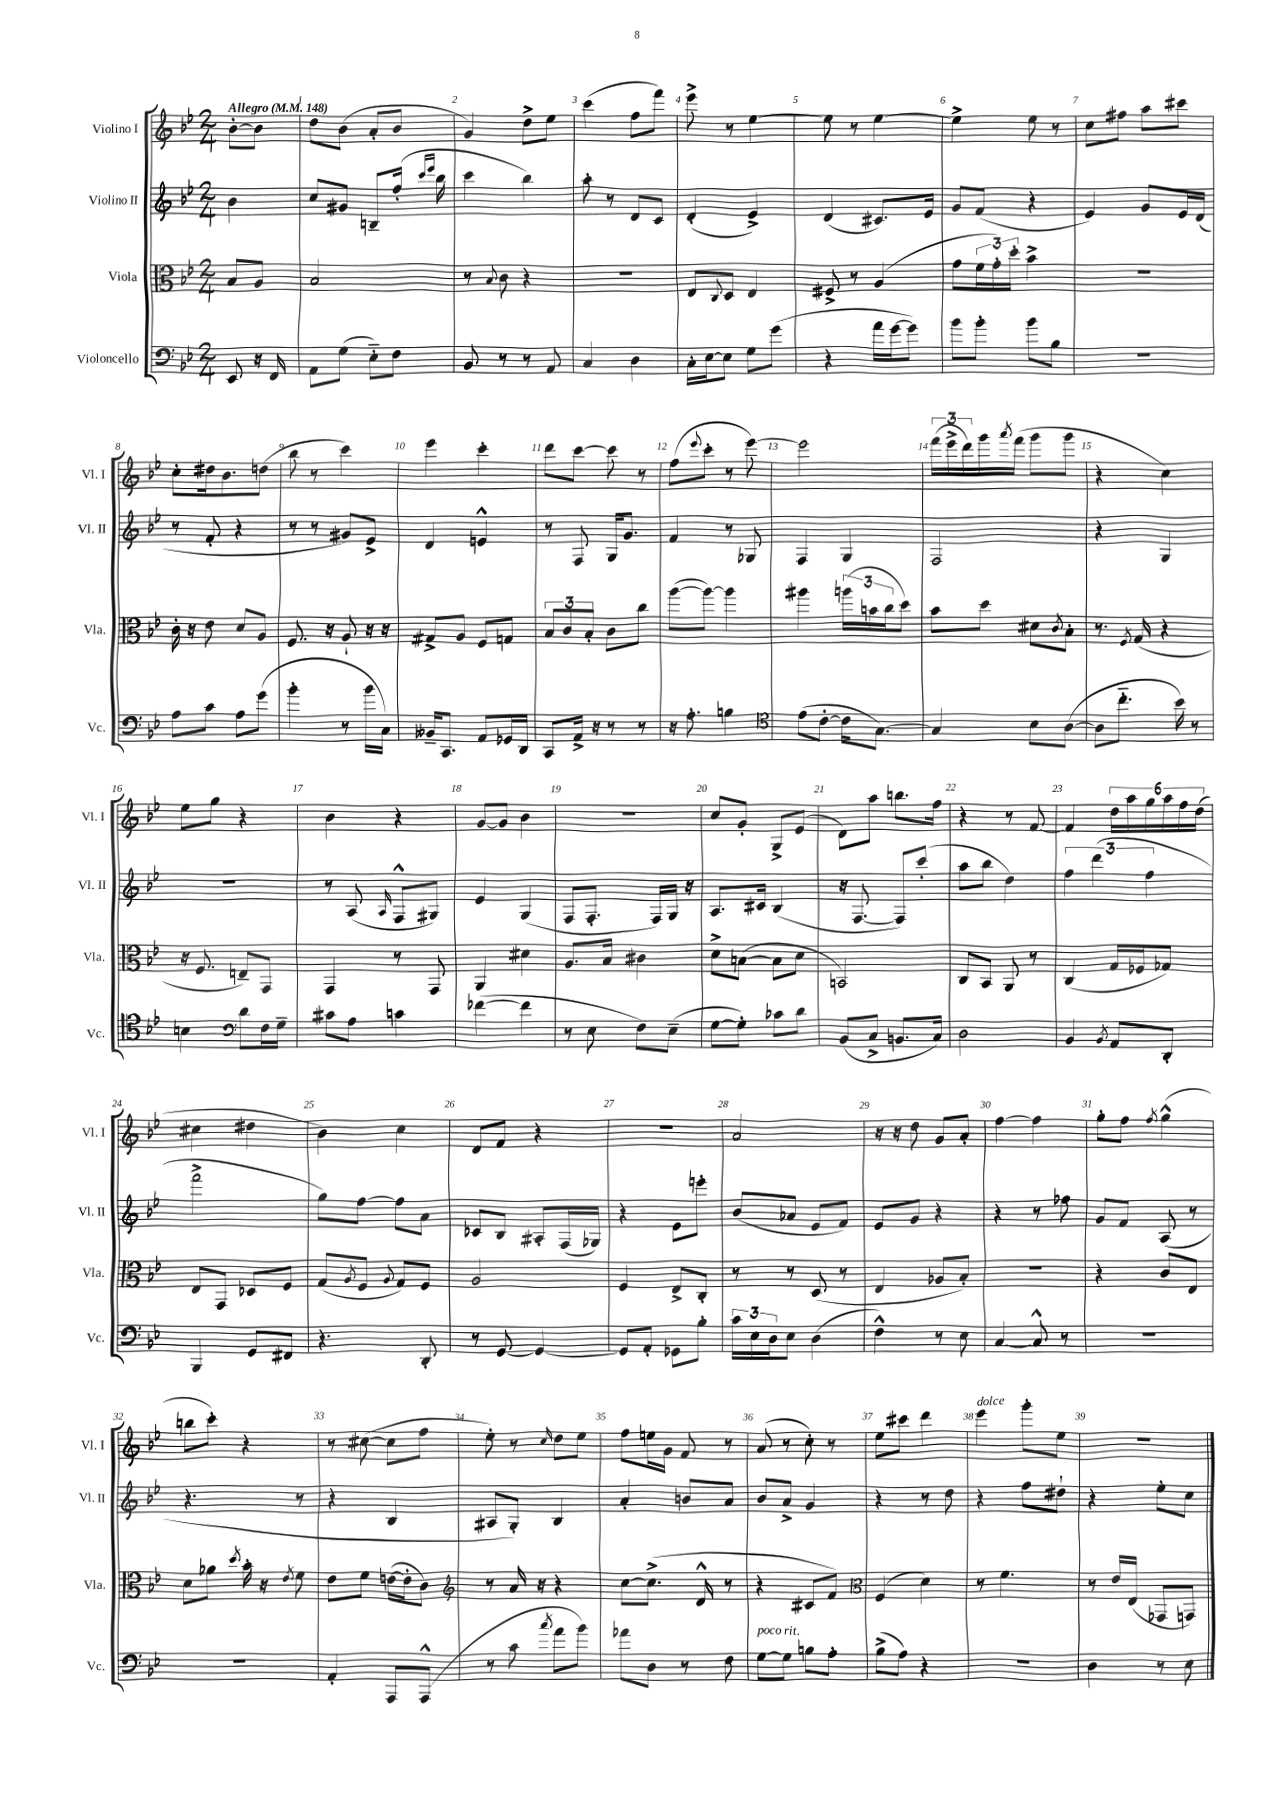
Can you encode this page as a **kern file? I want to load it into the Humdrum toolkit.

**kern	**kern	**kern	**kern
*staff4	*staff3	*staff2	*staff1
*clefF4	*clefC3	*clefG2	*clefG2
*k[b-e-]	*k[b-e-]	*k[b-e-]	*k[b-e-]
*M2/4	*M2/4	*M2/4	*M2/4
*MM148	*MM148	*MM148	*MM148
8EE-	8B-	4b-	[8b-'
16r	8A	.	8b-]
16FF	.	.	.
=	=	=	=
8AA	2B-	8cc	8dd
(8G	.	8g#	(8b-
8E-'~)	.	8B~	8a'
8F	.	(16ff'	8b-
.	.	16qqccc	.
.	.	16qqeee-	.
.	.	16bb-	.
=	=	=	=
8BB-	8r	4ccc	4g)
.	8qqB-	.	.
8r	8c	.	.
8r	4r	4bb-)	8dd^
8AA	.	.	8ee-
=	=	=	=
4C	2r	8aa'	(4ccc
.	.	8r	.
4D	.	8d	8ff
.	.	8c	8fff)
=	=	=	=
16C'	8E-	(4d'	8eee-^
[16E-	.	.	.
.	8qqC	.	.
8E-]	8D	.	8r
8G	4E-	4e-^)	[4ee-
(8g	.	.	.
=	=	=	=
4r	8F#^	(4d	8ee-]
.	8r	.	8r
16a	(4A	8.c#)	[4ee-
[16g	.	.	.
8g])	.	.	.
.	.	16e-	.
=	=	=	=
8b-	8g	8g	4ee-^]
8b-'	24f	(8f	.
.	24g')	.	.
.	24dd'	.	.
8b-	4b-^	4r	8ee-
8B-	.	.	8r
=	=	=	=
2r	2r	4e-)	8cc
.	.	.	8ff#
.	.	8g	8aa
.	.	16e-	8ccc#
.	.	(16d	.
=	=	=	=
8A	16c'	8r	8cc'
.	16r	.	.
8c	8e-	8f'	16dd#
.	.	.	8.b-
8A	8d	4r	.
(8g	8A	.	(8dd
=	=	=	=
4b-'	8.F	8r	8bb-
.	.	8r	8r
.	16r	.	.
8r	8A`	8g#)	4ccc)
16b-	16r	8e-^	.
16C)	16r	.	.
=	=	=	=
16BB--~	8G#^	4d	4eee-
8.CC	.	.	.
.	8A	.	.
8AA	8F	4e^^	4ccc'
16GG-	8G	.	.
16DD	.	.	.
=	=	=	=
8CC	12B-	8r	8ddd
.	12c	.	.
16AA^	.	8F	[8ccc
.	12B-'	.	.
16r	.	.	.
8r	8c	16G	8ccc]
.	.	8.g	.
8r	8cc	.	8r
=	=	=	=
16r	([8aa	4f	(8ff
8.A'	.	.	.
.	.	.	8qqeee-
.	8aa_)	.	8ccc'
4B	4aa]	8r	8r
.	.	8G-	[8eee-)
=	=	=	=
*clefC4	*	*	*
(8e-	4aa#	4F	2eee-]
[8c'	.	.	.
16c]	(24aa	4G	.
.	24b	.	.
[8.G)	.	.	.
.	24cc	.	.
.	8dd)	.	.
=	=	=	=
4G]	8b-	2F	(24fff
.	.	.	24eee-^
.	.	.	24ddd)
.	8dd	.	16ggg
.	.	.	8qaaa
.	.	.	(16fff
8B-	8d#	.	8ggg
.	8qc	.	.
([8A	8B-'	.	8ggg
=	=	=	=
8A]	8.r	4r	4r
8.cc'~	.	.	.
.	8qF	.	.
.	(16G	.	.
.	4r	4G	4cc)
16b-)	.	.	.
8r	.	.	.
=	=	=	=
4B	16r	2r	8ee-
.	8.F	.	.
.	.	.	8gg
*clefF4	*	*	*
8d	8E~)	.	4r
16F	8GG	.	.
16G~	.	.	.
=	=	=	=
8c#	4GG	8r	4b-
8A	.	(8A	.
.	.	16qqA	.
4c	8r	8F^^	4r
.	8GG	8G#)	.
=	=	=	=
([4f-	4AA	4e-	[8g
.	.	.	8g]
4f-]	4d#	(4G	4b-
=	=	=	=
8r	8.A	8F	2r
8E-	.	8.F'	.
.	16B-	.	.
8F)	4c#	.	.
.	.	16F)	.
(8E-~	.	16G	.
.	.	16r	.
=	=	=	=
[8G	8d^	8.A	8cc
8G'])	([8B	.	8g'
.	.	16c#	.
8c-	8B]	(4B-	8G^
8d	8d	.	(8e-
=	=	=	=
(8BB-	2BB)	16r	8d)
.	.	[8.F	.
8C^	.	.	8aa
8.BB	.	8F])	8.bb
.	.	(8ccc'	.
16C)	.	.	16ff
=	=	=	=
2D	8C	8aa	4r
.	8BB-	8bb-	.
.	8AA	4dd)	8r
.	8r	.	[8f
=	=	=	=
4BB-	(4C	6ff	4f]
.	.	(6ddd	.
8qBB-	.	.	.
8AA	16G	.	24dd
.	.	.	24aa
.	16F-	.	.
.	.	6ff	24gg
8DD'	8G-)	.	24aa
.	.	.	24ff
.	.	.	(24dd
=	=	=	=
4BBB-	8E-	2fff^	4cc#
.	8GG	.	.
8GG	8D-	.	4dd#
8FF#	8F	.	.
=	=	=	=
4.r	(8G	8gg)	4b-)
.	8qA	.	.
.	8F	[8ff	.
.	8qqA	.	.
.	8G)	8ff]	4cc
8DD'	8F	8a	.
=	=	=	=
8r	2A	8c-	8d
[8GG	.	8B-	8f
4GG_	.	8A#'	4r
.	.	(16F	.
.	.	16G-)	.
=	=	=	=
8GG]	4F	4r	2r
8AA'	.	.	.
8GG-	8E-^	8e-	.
8B-'	8C'	8eee'	.
=	=	=	=
24c	8r	(8b-	2a
24E-	.	.	.
24D	.	.	.
8E-	8r	8a-	.
(4D	(8D	8e-	.
.	8r	8f)	.
=	=	=	=
4F^^)	4E-	8e-	16r
.	.	.	16r
.	.	8g	8dd
8r	8A-	4r	8g
8E-	8B-')	.	8a'
=	=	=	=
[4C	2r	4r	[4ff
8C^^]	.	8r	4ff]
8r	.	8ff-	.
=	=	=	=
2r	4r	8g	8gg'
.	.	8f	8ff
.	.	.	8qff
.	8c	(8A	(4gg^^
.	8E-	8r	.
=	=	=	=
2r	8d	4.r	8bb
.	8a-	.	8ccc')
.	8qdd	.	.
.	16b-'	.	4r
.	16r	.	.
.	8qe-	.	.
.	8f	8r	.
=	=	=	=
4AA'	8e-	4r	8r
.	8f	.	([8cc#
8AAA	([16e	4B-	8cc#]
.	16e']	.	.
(8AAA^^	8c)	.	8ff
=	=	=	=
*	*clefG2	*	*
8r	8r	8A#	8ee-')
8c	16a	8G')	8r
.	16r	.	.
8qcc	.	.	16qqcc
8a	4r	4B-	8dd
8b-)	.	.	8ee-
=	=	=	=
8a-	[8cc	4a'	8ff
8D	(8.cc^]	.	16ee
.	.	.	16g
8r	.	8b	8f
.	16d^^	.	.
8F	8r	8a	8r
=	=	=	=
[8G	4r	8b-	(8a
8G]	.	8a^	8r
8B	8c#	4g	8cc')
8A'	8f)	.	8r
=	=	=	=
*	*clefC3	*	*
(8B-^	(4F	4r	8ee-
8A)	.	.	8ccc#
4r	4d)	8r	4ddd
.	.	8dd	.
=	=	=	=
2r	8r	4r	4eee-
.	4.f	.	.
.	.	8ff	8ggg'
.	.	8dd#`	8ee-
=	=	=	=
4D	8r	4r	2r
.	16e-	.	.
.	(16E-	.	.
8r	8GG-	8ee-'	.
8E-	8GG)	8cc	.
==	==	==	==
*-	*-	*-	*-
